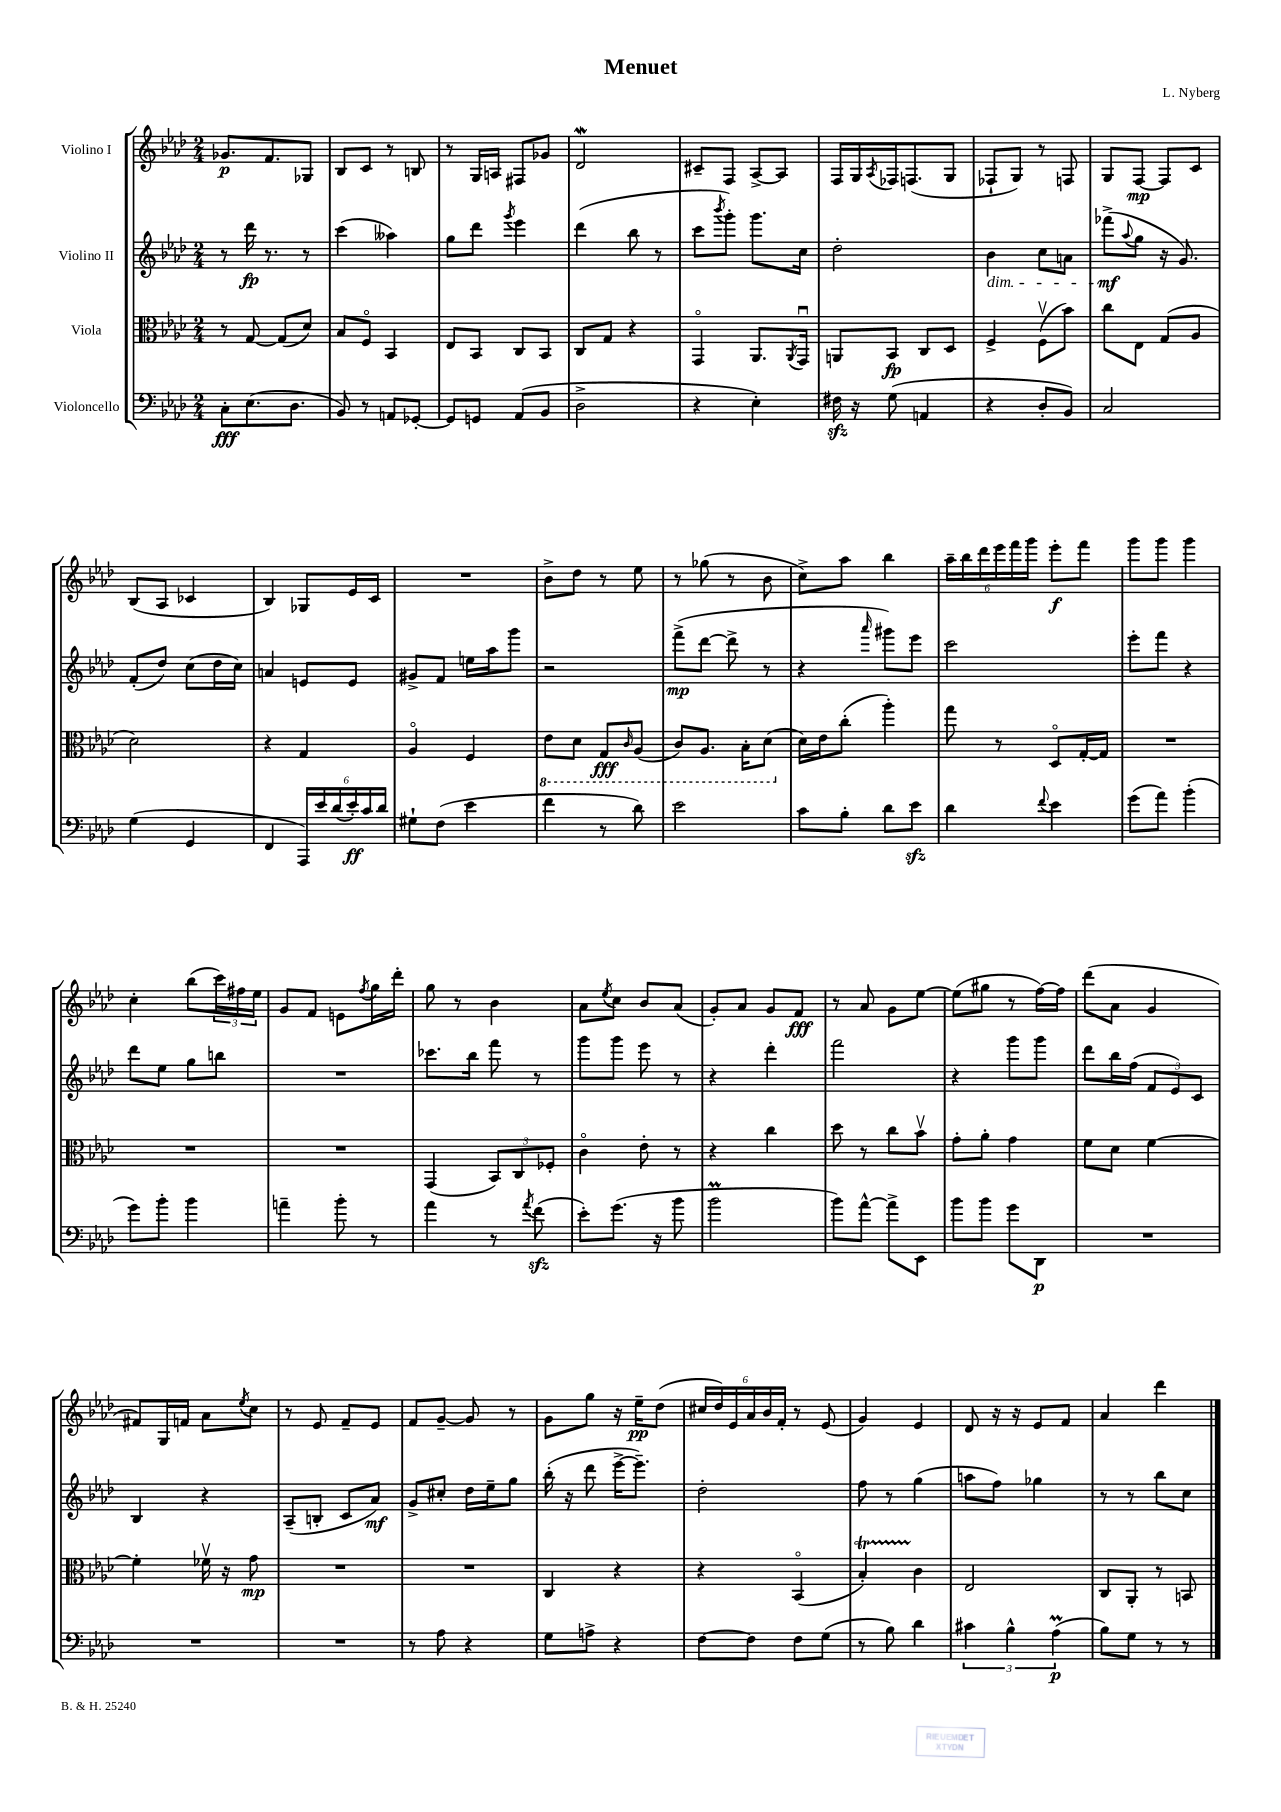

**kern	**kern	**kern	**kern
*staff4	*staff3	*staff2	*staff1
*clefF4	*clefC3	*clefG2	*clefG2
*k[b-e-a-d-]	*k[b-e-a-d-]	*k[b-e-a-d-]	*k[b-e-a-d-]
*M2/4	*M2/4	*M2/4	*M2/4
8C'\L	8r	8r	8.g-/L
(8.E-\	[8G/	16ddd-\	.
.	.	8.r	8.f/
.	(8G/]L	.	.
8.D-\J	.	.	.
.	8d-/J)	8r	8G-/J
=	=	=	=
8BB-/)	8B-/L	(4ccc\	8B-/L
8r	8Fo/J	.	8c/J
8AA/L	4BB-/	4aa--\)	8r
[8GG-'/J	.	.	8B/
=	=	=	=
8GG-/]L	8E-/L	8gg\L	8r
8GG/J	8BB-/J	8ddd-\J	16G/LL
.	.	.	16A/JJ
.	.	8qggg/	.
(8AA-/L	8C/L	4eee-\	8F#/L
8BB-/J	8BB-/J	.	8g-/J
=	=	=	=
2D-^\	8C/L	(4ddd-\	2d-/
.	8G/J	.	.
.	4r	8bb-\	.
.	.	8r	.
=	=	=	=
4r	4GGo/	8ccc\L	8c#~/L
.	.	8qbbb-/	.
.	.	8ggg'\J)	8F/J
4E-'\)	8.AA-/L	8.ggg\L	[8A-^/L
.	.	.	8A-/]J
.	8qAA-/	.	.
.	16GGu/Jk	16cc\Jk	.
=	=	=	=
16F#\	8AA/L	2dd-'\	16F/LL
16r	.	.	16G/
.	.	.	8qA-/
(8G\	8BB-/J	.	16F-/J
.	.	.	(8.F/
4AA/	8C/L	.	.
.	8D-/J	.	8G/J
=	=	=	=
4r	4F^/	4b-\	8F-`/L
.	.	.	8G/J)
8D-'/L	(8Fv\L	8cc\L	8r
8BB-/J)	8b-\J)	8a\J	8F/
=	=	=	=
2C/	8cc\L	(8fff-^\L	8G/L
.	.	8qqaa-/	.
.	8E-\J	8gg\J	[8F/J
.	(8G/L	16r	8F/]L
.	.	8.g/)	.
.	8A-/J	.	8c/J
=	=	=	=
(4G\	2d-\)	(8f'/L	(8B-/L
.	.	8dd-/J)	8A-/J
4GG/	.	(8cc\L	4c-/
.	.	16dd-\L	.
.	.	16cc\JJ)	.
=	=	=	=
4FF/	4r	4a/	4B-/)
24AAA-/LL)	4G/	8e/L	8G-/L
24e-/	.	.	.
(24d-/	.	.	.
24e-'/)	.	8e/J	16e-/L
24c/	.	.	.
.	.	.	16c/JJ
24d-/JJ	.	.	.
=	=	=	=
8G#`\L	4A-o/	8g#^/L	2r
(8F\J	.	8f/J	.
4e-\	4F/	16ee\LL	.
.	.	16aa-\J	.
.	.	8ggg\J	.
=	=	=	=
4f\	8E-\L	2r	8b-^\L
.	8D-\J	.	8dd-\J
8r	8GG/L	.	8r
.	16qqC/	.	.
8d-\)	(8AA-/J	.	8ee-\
=	=	=	=
2e-\	8C/L)	(8fff^\L	8r
.	8.AA-/J	[8ddd-\J	(8gg-\
.	.	8ddd-^\]	8r
.	16BB-'\LK	.	.
.	(8D-\J	8r	8b-\
=	=	=	=
8c\L	16d-\LL)	4r	8cc^\L)
.	16e-\J	.	.
8B-'\J	(8cc'\J	.	8aa-\J
.	.	16qqaaa-/	.
8d-\L	4aa-'\)	8ggg#\L)	4bb-\
8e-\J	.	8eee-\J	.
=	=	=	=
4d-\	8gg\	2ccc\	24aa-~\LL
.	.	.	24bb-\
.	.	.	24ddd-\
.	8r	.	24eee-\
.	.	.	24fff\
.	.	.	24ggg\JJ
8qqf/	.	.	.
4e-\	8D-o/L	.	8eee-'\L
.	[16G'/L	.	8fff\J
.	16G/]JJ	.	.
=	=	=	=
(8g\L	2r	8eee-'\L	8ggg\L
8a-\J)	.	8fff\J	8ggg\J
(4b-'\	.	4r	4ggg\
=	=	=	=
8g\L)	2r	8ddd-\L	4cc'\
8b-'\J	.	8ee-\J	.
4b-\	.	8gg\L	(8bb-\L
.	.	8bb\J	24ccc\L)
.	.	.	24ff#\
.	.	.	24ee-\JJ
=	=	=	=
4a~\	2r	2r	8g/L
.	.	.	8f/J
8b-'\	.	.	8e\L
.	.	.	8qff/
8r	.	.	16gg\L
.	.	.	16ddd-'\JJ
=	=	=	=
4a-\	(4GG/	8.ccc-\L	8gg\
.	.	.	8r
.	.	16bb-\Jk	.
8r	12BB-/L)	8fff\	4b-\
.	12C/	.	.
8qa-/	.	.	.
(8f\	.	8r	.
.	12F-'/J	.	.
=	=	=	=
8e-'\L)	4co\	8ggg\L	8a-\L
.	.	.	8qee-/
(8.g\J	.	8ggg\J	8cc\J
.	8e-'\	8eee-\	8b-/L
16r	.	.	.
8b-\	8r	8r	(8a-/J
=	=	=	=
2b-\	4r	4r	8g'/L)
.	.	.	8a-/J
.	4cc\	4ddd-'\	8g/L
.	.	.	8f/J
=	=	=	=
8b-\L)	8dd-\	2fff\	8r
[8a-^^\J	8r	.	8a-/
8a-^\]L	8cc\L	.	8g\L
8EE-\J	8b-v\J	.	[8ee-\J
=	=	=	=
8b-\L	8g'\L	4r	(8ee-\]L
8b-\J	8a-'\J	.	8gg#\J
8g\L	4g\	8ggg\L	8r
8DD-\J	.	8ggg\J	[16ff\LL)
.	.	.	16ff\]JJ
=	=	=	=
2r	8f\L	8ddd-\L	(8ddd-\L
.	8d-\J	16bb-\L	8a-\J
.	.	(16ff\JJ	.
.	[4f\	12f/L	4g/
.	.	12e-/)	.
.	.	12c/J	.
=	=	=	=
2r	4f'\]	4B-/	8f#/L)
.	.	.	16G/L
.	.	.	16f/JJ
.	16f-v\	4r	8a-\L
.	16r	.	.
.	.	.	8qee-/
.	8g\	.	8cc\J
=	=	=	=
2r	2r	(8A-~/L	8r
.	.	8B'/J	8e-/
.	.	8c/L	8f~/L
.	.	8a-/J)	8e-/J
=	=	=	=
8r	2r	8g^/L	8f/L
8A-\	.	8cc#'/J	[8g~/J
4r	.	16dd-\LL	8g/]
.	.	16ee-~\J	.
.	.	8gg\J	8r
=	=	=	=
8G\L	4C/	(16bb-'\	8g\L
.	.	16r	.
8A^\J	.	8ddd-\	8gg\J
4r	4r	[16eee-^\LK	16r
.	.	8.eee-~\]J)	16ee-~\LK
.	.	.	(8dd-\J
=	=	=	=
[8F\L	4r	2dd-'\	24cc#/LL
.	.	.	24dd-/)
.	.	.	24e-/
8F\]J	.	.	24a-/
.	.	.	24b-/
.	.	.	24f'/JJ
8F\L	(4BB-o/	.	8r
(8G\J	.	.	(8e-/
=	=	=	=
8r	4B-'/)	8ff\	4g/)
8B-\)	.	8r	.
4d-\	4c\	(4gg\	4e-/
=	=	=	=
6c#\	2E-/	8aa\L	8d-/
.	.	8ff\J)	16r
6B-^^\	.	.	.
.	.	.	16r
.	.	4gg-\	8e-/L
(6A-\	.	.	.
.	.	.	8f/J
=	=	=	=
8B-\L)	8C/L	8r	4a-/
8G\J	8AA-'/J	8r	.
8r	8r	8bb-\L	4ddd-\
8r	8BB/	8cc\J	.
==	==	==	==
*-	*-	*-	*-
